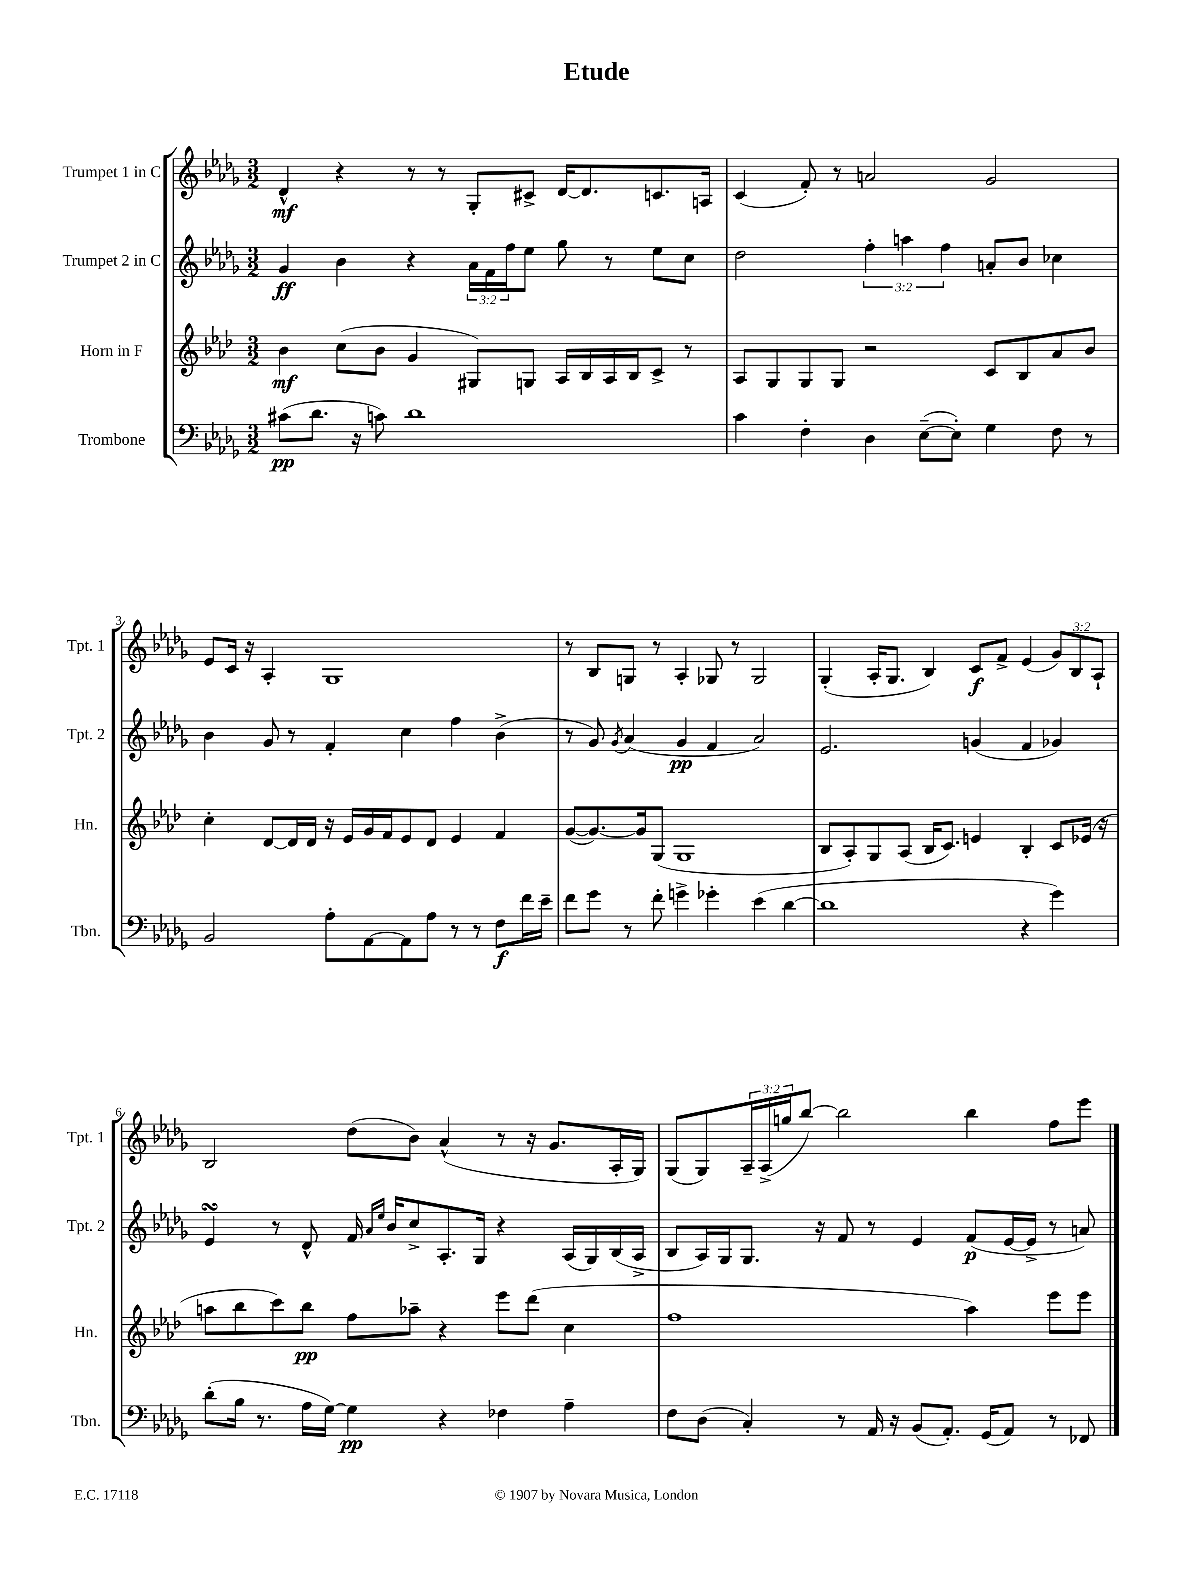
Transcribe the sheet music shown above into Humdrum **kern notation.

**kern	**kern	**kern	**kern
*staff4	*staff3	*staff2	*staff1
*clefF4	*clefG2	*clefG2	*clefG2
*k[b-e-a-d-g-]	*k[b-e-a-d-]	*k[b-e-a-d-g-]	*k[b-e-a-d-g-]
*M3/2	*M3/2	*M3/2	*M3/2
(8c#	4b-	4g-	4d-^^
8.d-	.	.	.
.	(8cc	4b-	4r
16r	.	.	.
8c)	8b-	.	.
1d-	4g	4r	8r
.	.	.	8r
.	8G#)	24a-	8G-'
.	.	24f	.
.	.	24ff	.
.	8G	8ee-	8c#^
.	16A-	8gg-	[16d-
.	16B-	.	8.d-]
.	16A-	8r	.
.	16B-	.	.
.	8c^	8ee-	8.c
.	8r	8cc	.
.	.	.	16A
=	=	=	=
4c	8A-	2dd-	(4c
.	8G	.	.
4F'	8G	.	8f')
.	8G	.	8r
4D-	2r	6ff'	2a
.	.	6aa	.
([8E-~	.	.	.
.	.	6ff	.
8E-'])	.	.	.
4G-	8c	8a'	2g-
.	8B-	8b-	.
8F	8a-	4cc-	.
8r	8b-	.	.
=	=	=	=
2BB-	4cc'	4b-	8e-
.	.	.	16c
.	.	.	16r
.	[8d-	8g-	4A-'
.	16d-]	8r	.
.	16d-	.	.
8A-'	16r	4f'	1G-
.	16e-	.	.
[8AA-	16g	.	.
.	16f	.	.
8AA-]	8e-	4cc	.
8A-	8d-	.	.
8r	4e-	4ff	.
8r	.	.	.
8F	4f	(4b-^	.
16f	.	.	.
16e-~	.	.	.
=	=	=	=
8f	([8g	8r	8r
8g-	8.g_)	8g-)	8B-
.	.	8qg-	.
8r	.	(4a-	8G
.	16g]	.	.
8f'	(8G	.	8r
4g^	1G	4g-	4A-'
4g-'	.	4f	8G-
.	.	.	8r
(4e-	.	2a-)	2G-
[4d-	.	.	.
=	=	=	=
1d-]	8B-	2.e-	(4G-'
.	8A-')	.	.
.	8G	.	16A-'
.	.	.	8.G-
.	(8A-	.	.
.	16B-	.	4B-)
.	8.c)	.	.
.	4e	(4g	8c
.	.	.	8f^
4r	4B-'	4f	(4e-
4g-)	8c	4g-)	12g-)
.	.	.	12B-
.	(16e-	.	.
.	.	.	12A-`
.	16r	.	.
=	=	=	=
(8d-'	8aa	4e-	2B-
16B-	8bb-	.	.
8.r	.	.	.
.	8ccc)	8r	.
16A-	8bb-	8d-^^	.
[16G-)	.	.	.
4G-]	8ff	16f	(8dd-
.	.	16qqa-	.
.	.	16qqee-	.
.	.	16b-	.
.	8aa-~	8cc^	8b-)
4r	4r	8.A-'	(4a-^^
.	.	16G-	.
4F-	8eee-	4r	8r
.	(8ddd-	.	16r
.	.	.	8.g-
4A-~	4cc	(16A-	.
.	.	16G-)	.
.	.	(16B-	16A-'
.	.	16A-^	16G-)
=	=	=	=
8F	1ff	8B-	(8G-
(8D-	.	16A-)	8G-)
.	.	16G-	.
4C')	.	8.G-	24A-~
.	.	.	(24A-^
.	.	.	24gg
.	.	.	[8bb-)
.	.	16r	.
8r	.	8f	2bb-]
16AA-	.	8r	.
16r	.	.	.
(8BB-	.	4e-	.
8.AA-')	.	.	.
.	4aa-)	(8f	4bb-
(16GG-	.	.	.
8AA-)	.	[16e-	.
.	.	16e-^]	.
8r	8eee-	8r	8ff
8FF-	8eee-	8a)	8eee-
==	==	==	==
*-	*-	*-	*-
